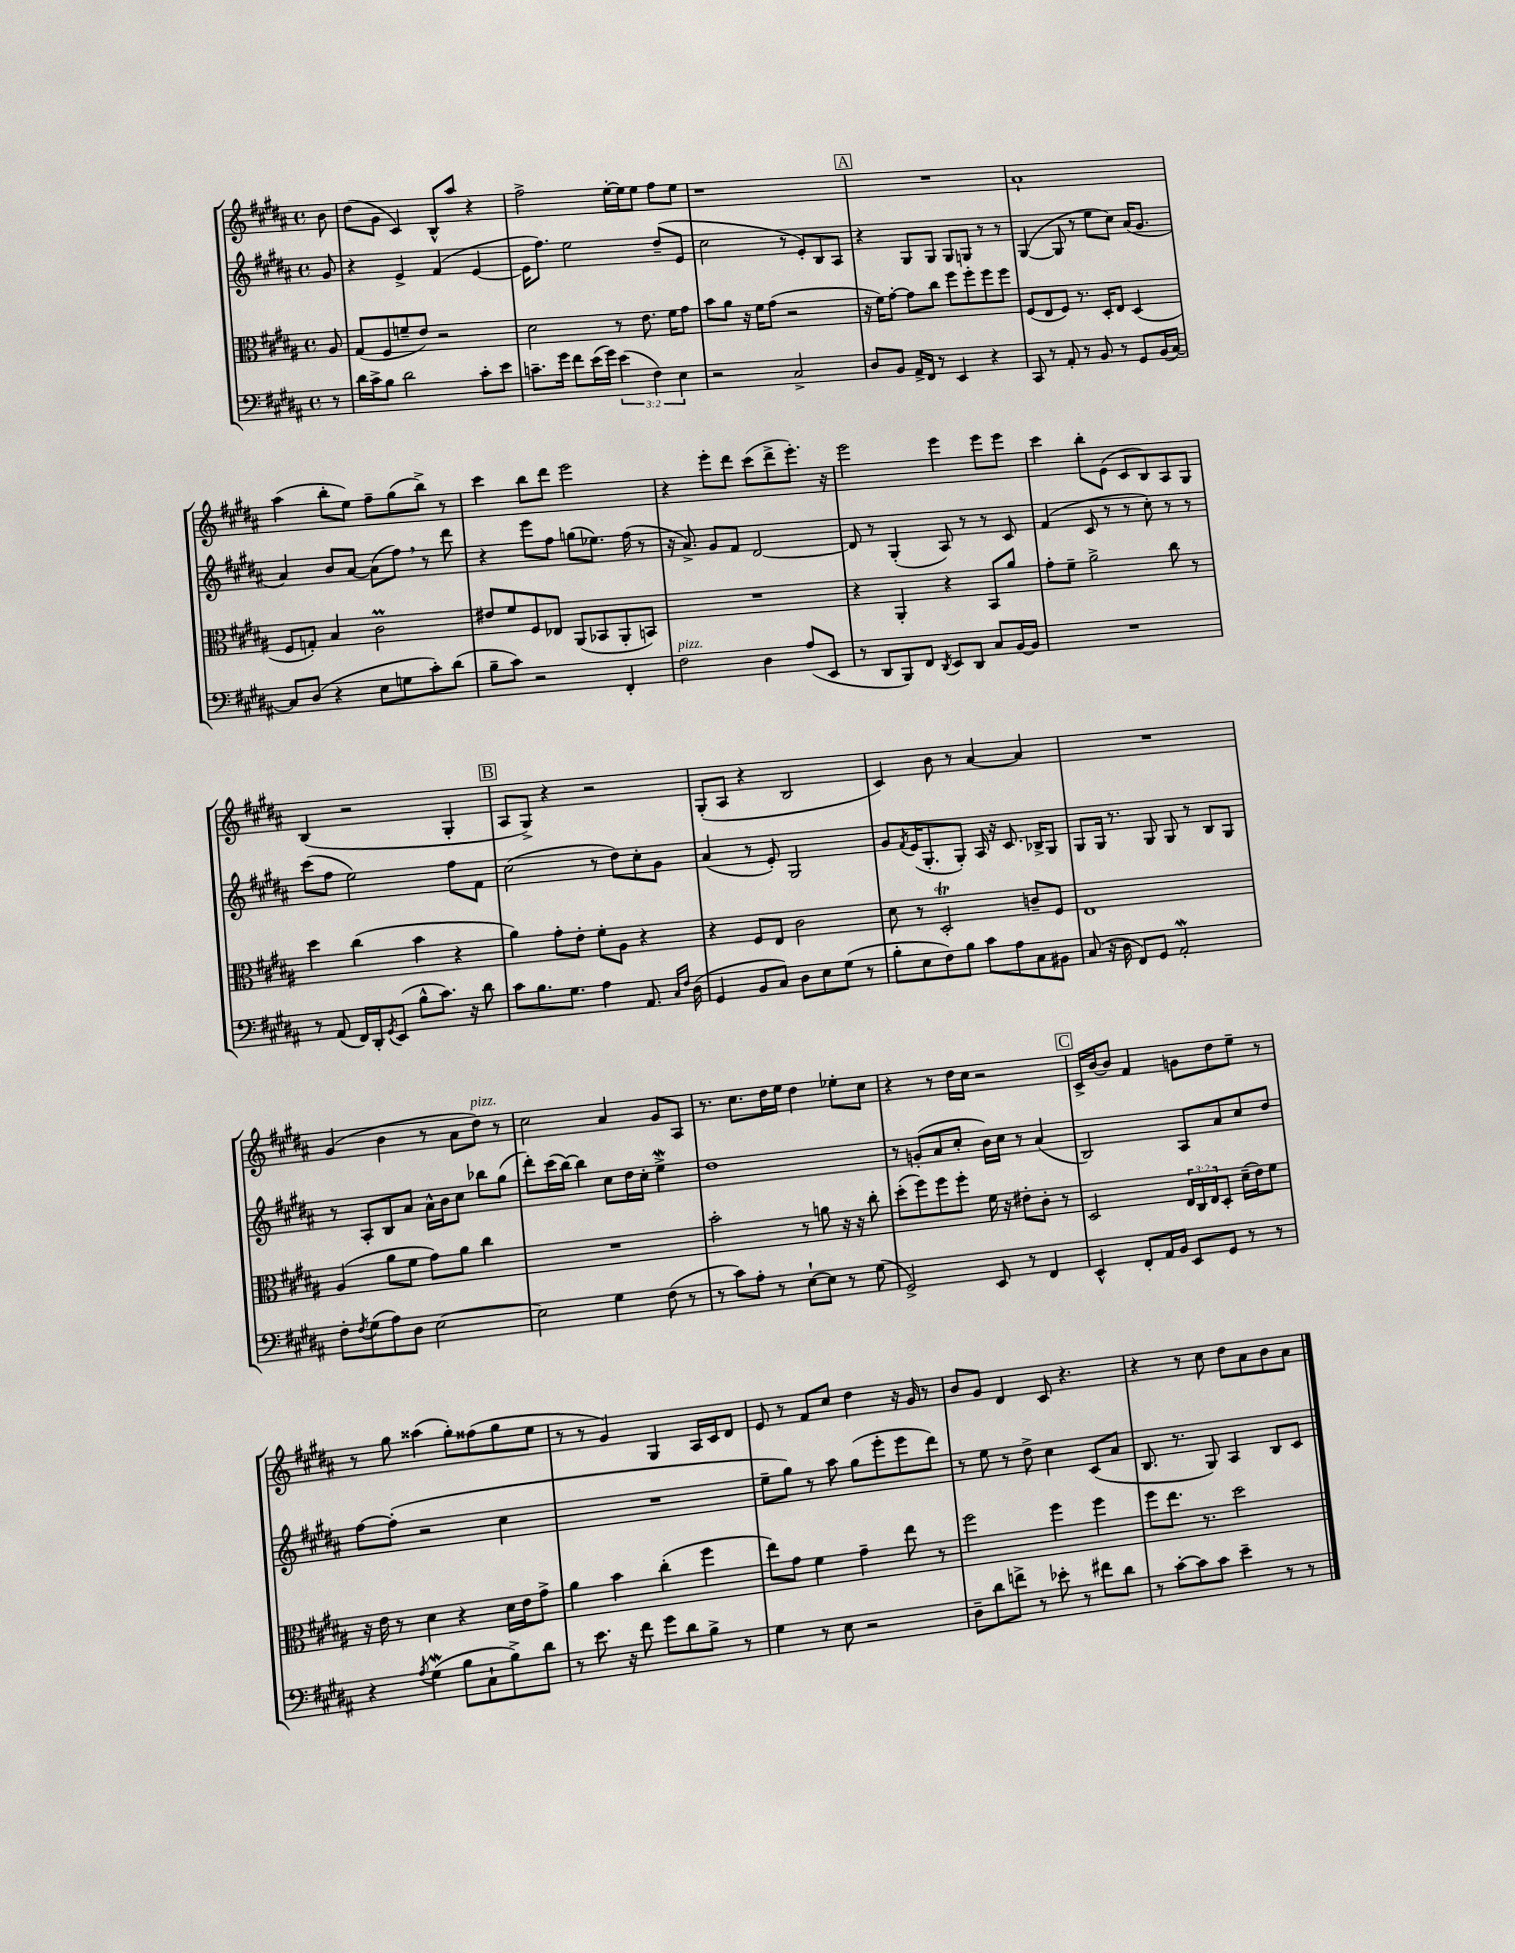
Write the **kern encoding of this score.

**kern	**kern	**kern	**kern
*staff4	*staff3	*staff2	*staff1
*clefF4	*clefC3	*clefG2	*clefG2
*k[f#c#g#d#a#]	*k[f#c#g#d#a#]	*k[f#c#g#d#a#]	*k[f#c#g#d#a#]
*M4/4	*M4/4	*M4/4	*M4/4
*met(c)	*met(c)	*met(c)	*met(c)
8r	8A#	8g#	8b
=	=	=	=
16d#	(8G#	4r	(8dd#
16c#^	.	.	.
8B	8F#	.	8g#
2d#	8f~	4e^	4c#)
.	8e)	.	.
.	2r	(4f#	8B^^
.	.	.	8aa#
8c#'	.	[4e	4r
8e	.	.	.
=	=	=	=
8.c~	2d#	16e]	2ff#^
.	.	8.ff#)	.
16g#	.	.	.
8f#	.	2ee	.
(16e	.	.	.
16g#)	.	.	.
(6e	8r	.	[16ee'
.	.	.	16ee]
.	8.e	.	8ee
6F#)	.	.	.
.	.	(8dd#~	8ff#
.	16f#	.	.
6E	.	.	.
.	8g#	8e	8ee
=	=	=	=
2r	8b	2cc#	1r
.	8a#	.	.
.	16r	.	.
.	16f#	.	.
.	(8g#	.	.
2C#^	2r	8r	.
.	.	8e')	.
.	.	8B	.
.	.	8A#	.
=	=	=	=
8D#	16r	4r	1r
.	16f#)	.	.
8BB	[8g#'	.	.
16AA#^	8g#]	8G#	.
16FF#	.	.	.
8r	8cc#	8G#	.
4EE	8ff#	8G#	.
.	8ff#'	8G	.
4r	8ff#	8r	.
.	8ff#	8r	.
=	=	=	=
8CC#	(8F#	([4G#	1a#`
8r	8E	.	.
8AA#'	8F#)	8G#]	.
8r	8.r	8r	.
8BB	.	8ee	.
.	16D#'	.	.
8r	8E	8cc#)	.
8GG#	(4D#	(16a#	.
.	.	8.g#	.
(16BB	.	.	.
[16C#)	.	.	.
=	=	=	=
8C#]	8F#	4a#)	(4aa#
(8D#	8G')	.	.
4r	4B	8b	8bb'
.	.	[8a#	8ee)
8E	2c#	(8a#]	8ff#~
8G	.	8ff#)	(8gg#
8c#')	.	8r	8bb^)
(8d#	.	8ddd#	8r
=	=	=	=
8B~	8e#	4r	4ccc#
8c#)	8f#	.	.
2r	8F#	8eee	8bb
.	8E-	8ff#	8ddd#
.	(8AA#	(8gg	2eee
.	8BB-	8.ee-)	.
4FF#'	8AA#'	.	.
.	.	(16ff#	.
.	8BB)	8r	.
=	=	=	=
2F#	1r	16r	4r
.	.	8.a#^)	.
.	.	8g#	8eee'
.	.	8f#	8ddd#
4D#	.	[2d#	(8ccc#
.	.	.	8ddd#^
(8A#	.	.	8.eee')
8EE	.	.	.
.	.	.	16r
=	=	=	=
8r	4r	8d#]	2eee
8DD#	.	8r	.
8BBB)	4AA#'	(4G#'	.
8FF#	.	.	.
8qDD#	.	.	.
8EE	4r	8A#)	4eee
8DD#	.	8r	.
8C#	8BB	8r	8eee
[16BB	8a#	8c#	8eee
16BB]	.	.	.
=	=	=	=
1r	8g#'	(4f#	4ccc#
.	8f#~	.	.
.	2a#^	8c#	8bb'
.	.	8r	(8e
.	.	8r	8c#
.	.	8cc#')	8B)
.	8cc#	8r	8A#
.	8r	8r	8G#
=	=	=	=
8r	4dd#	(8ccc#	(4B
(8AA#	.	8ff#	.
16FF#)	(4cc#	2ee)	2r
16DD#'	.	.	.
8qGG#	.	.	.
(8EE	.	.	.
8B^^	4b	.	.
8.c#)	.	.	.
.	4r	8ff#	4G#'
16r	.	.	.
8d#	.	8f#	.
=	=	=	=
8c#	4a#)	(2cc#	8A#
8.B	.	.	8G#^)
.	8g#'	.	4r
8.G#	.	.	.
.	8e'	.	.
4A#	8f#'	8r	2r
.	8A#	8dd#)	.
8.AA#	4r	8cc#'	.
.	.	8g#	.
16qqC#	.	.	.
16qqF#	.	.	.
(16D#	.	.	.
=	=	=	=
4GG#	4r	(4a#	(8G#'
.	.	.	8A#
8BB	8F#	8r	4r
8C#)	8E	8e')	.
8D#	2c#	2G#	2B
8E	.	.	.
(8G#	.	.	.
8r	.	.	.
=	=	=	=
8B'	8d#	8g#	4c#)
.	.	8qf#	.
8E	8r	(16e	.
.	.	8.G#'	.
8F#)	2D#'	.	8b
8B	.	8G#')	8r
8c#	.	16A#	[4a#
.	.	16r	.
8A#	.	8.c#	.
8C#	8c~	.	4a#]
.	.	16B-^	.
8BB#	8F#	8G#	.
=	=	=	=
(8C#	1E	8G#	1r
16r	.	16G#	.
16D#	.	8.r	.
8FF#)	.	.	.
8GG#	.	8G#	.
2AA#'	.	8G#	.
.	.	8r	.
.	.	8B	.
.	.	8G#	.
=	=	=	=
8F#'	(4A#	8r	(4g#
8qF#	.	.	.
(8G#	.	8A#'	.
8A#)	8a#	8B	4b
8D#	8f#	8a#	.
[2E	8g#)	16a#^^	8r
.	.	16b	.
.	8a#	8cc#	8a#
.	4cc#	8bb-	8dd#)
.	.	(8gg#	8r
=	=	=	=
2E]	1r	8ddd#')	2cc#
.	.	(16ccc#	.
.	.	[16bb)	.
.	.	4bb]	.
4G#	.	8cc#	4a#
.	.	16dd#	.
.	.	16cc#'	.
(8F#	.	4ee^	8g#
8r	.	.	8A#
=	=	=	=
8r	2b'	1dd#	8.r
8c#)	.	.	.
.	.	.	8.cc#
8A#'	.	.	.
8r	.	.	16dd#
.	.	.	16ee
[8E`	8r	.	4dd#
8E]	8a	.	.
8r	16r	.	8ee-'
.	16r	.	.
(8G#	8cc#'	.	8cc#
=	=	=	=
2GG#^)	(8dd#'	8r	4r
.	8ff#)	(8g'	.
.	8ff#	8a#	8r
.	8ff#'	8cc#'	16dd#
.	.	.	16cc#
8EE	16f#	16b)	2r
.	16r	16cc#	.
8r	8e#'	8r	.
4FF#	8c#'	(4a#	.
.	8r	.	.
=	=	=	=
4EE^^	2D#	2B)	16c#^
.	.	.	[16b
.	.	.	8b]
8FF#'	.	.	4f#
16AA#	.	.	.
16BB	.	.	.
8EE	24E	8A#	8g
.	24C#	.	.
.	24E	.	.
8GG#	8D#'	8a#	8dd#
8r	(16d#~	8cc#	8ee~
.	16e)	.	.
8r	8f#	8dd#	8r
=	=	=	=
4r	16r	[8ff#	8r
.	16e	.	.
.	8r	(8ff#']	8gg#
8qA#	.	.	.
(4G#	4d#	2r	(4aa##
8B	4r	.	8gg#')
8C#`	.	.	(8ff##
8B^)	16d#	4cc#	8gg#
.	16e	.	.
8d#	8g#^	.	8ee
=	=	=	=
8r	4a#	1r	8r
8.e	.	.	8r
.	4b	.	4g#)
16r	.	.	.
8f#	.	.	.
8g#	(4cc#'	.	4G#
8d#	.	.	.
8B^	4ff#	.	16A#
.	.	.	16c#
8r	.	.	8d#
=	=	=	=
4G#	8ee)	8ee~	8e
.	8g#	8gg#)	8r
8r	4f#	8r	8f#
8E	.	8aa#	8cc#
2r	4g#~	(8gg#	4dd#
.	.	8eee'	.
.	8ee	8eee	16r
.	.	.	16g#
.	8r	8ddd#)	8r
=	=	=	=
8D#~	2ff#	8r	8b
8d#	.	8ee	8g#
8f^	.	8r	4d#
8r	.	8dd#^	.
8e-'	4ff#	4cc#	8c#
8r	.	.	4.r
8f#	4ff#	(8c#	.
8d#	.	8a#	.
=	=	=	=
8r	8ff#	8.B	4r
[8c#'	8.ee	.	.
.	.	8.r	.
8c#]	.	.	8r
.	8.r	.	.
8c#	.	8G#)	8cc#
4e~	2dd#	4A#	8dd#
.	.	.	8a#
8r	.	8B	8b
8r	.	8c#	8a#
==	==	==	==
*-	*-	*-	*-
